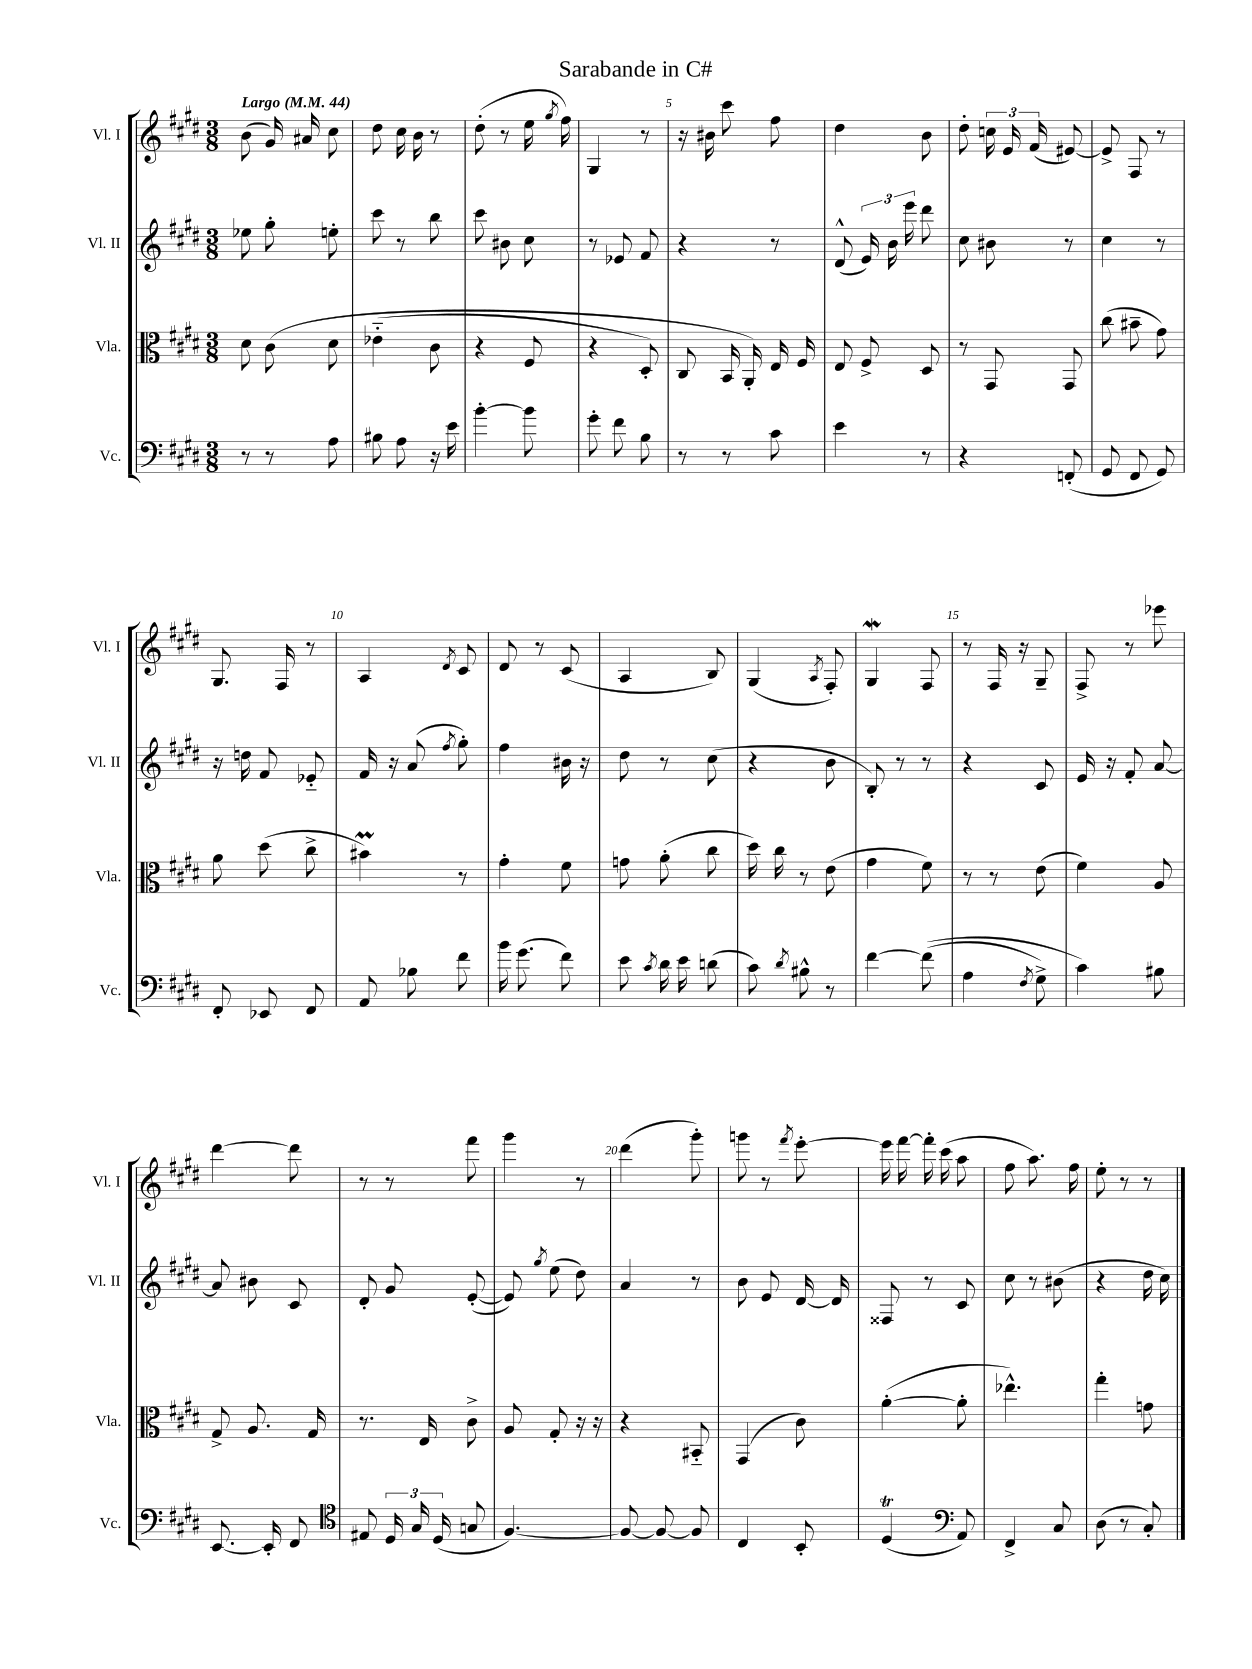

**kern	**kern	**kern	**kern
*staff4	*staff3	*staff2	*staff1
*clefF4	*clefC3	*clefG2	*clefG2
*k[f#c#g#d#]	*k[f#c#g#d#]	*k[f#c#g#d#]	*k[f#c#g#d#]
*M3/8	*M3/8	*M3/8	*M3/8
*MM44	*MM44	*MM44	*MM44
8r	8d#	8ee-	(8b
8r	&(8c#	8gg#'	16g#)
.	.	.	16a#
8A	8d#	8ee'	8cc#
=	=	=	=
8B#	(4e-'~	8ccc#	8dd#
8A	.	8r	16cc#
.	.	.	16b
16r	8c#	8bb	8r
16e	.	.	.
=	=	=	=
[4b'	4r	8ccc#	(8dd#'
.	.	8b#	8r
8b]	8F#	8cc#	16ee
.	.	.	8qgg#
.	.	.	16ff#)
=	=	=	=
8g#'	4r	8r	4G#
8f#	.	8e-	.
8B	8D#')	8f#	8r
=	=	=	=
8r	8C#	4r	16r
.	.	.	16b#
8r	16BB	.	8ccc#
.	16AA'&)	.	.
8c#	16E	8r	8ff#
.	16F#	.	.
=	=	=	=
4e	8E	(8d#^^	4dd#
.	8F#^	24e)	.
.	.	24b	.
.	.	24eee	.
8r	8D#	8ddd#	8b
=	=	=	=
4r	8r	8cc#	8dd#'
.	8GG#	8b#	24cc
.	.	.	24e
.	.	.	(24f#
(8FF'	8GG#	8r	[8e#)
=	=	=	=
8GG#	(8cc#	4cc#	8e#^]
8FF#	8b#~	.	8F#
8GG#)	8g#)	8r	8r
=	=	=	=
8FF#'	8a	16r	8.G#
.	.	16dd	.
8EE-	(8dd#	8f#	.
.	.	.	16F#
8FF#	8cc#^	8e-'~	8r
=	=	=	=
8AA	4b#)	16f#	4A
.	.	16r	.
8B-	.	(8a	.
.	.	8qff#	8qd#
8f#	8r	8gg#')	8c#
=	=	=	=
16b	4g#'	4ff#	8d#
(8.g#	.	.	.
.	.	.	8r
8f#)	8f#	16b#	(8c#
.	.	16r	.
=	=	=	=
8e	8g	8dd#	4A
8qc#	.	.	.
16d#	(8a'	8r	.
16e	.	.	.
(8d	8cc#	(8cc#	8B)
=	=	=	=
8c#)	16dd#)	4r	(4G#
.	16cc#	.	.
8qd#	.	.	.
8B#^^	8r	.	.
.	.	.	8qA
8r	(8e	8b	8F#')
=	=	=	=
[4f#	4g#	8B')	4G#
.	.	8r	.
&((8f#]	8f#)	8r	8F#
=	=	=	=
4A	8r	4r	8r
.	8r	.	16F#
.	.	.	16r
8qF#	.	.	.
8G#^)	(8e	8c#	8G#~
=	=	=	=
4c#&)	4f#)	16e	8F#^
.	.	16r	.
.	.	8f#'	8r
8B#	8A	[8a	8eee-
=	=	=	=
[8.EE	8G#^	8a]	[4ddd#
.	8.A	8b#	.
16EE']	.	.	.
8FF#	.	8c#	8ddd#]
.	16G#	.	.
=	=	=	=
*clefC4	*	*	*
8E#	8.r	8d#'	8r
24D#	.	8g#	8r
24G#	.	.	.
.	16E	.	.
(24D#	.	.	.
8G	8c#^	([8e'	8fff#
=	=	=	=
[4.F#)	8A	8e])	4ggg#
.	.	8qgg#	.
.	8G#'	(8ee	.
.	16r	8dd#)	8r
.	16r	.	.
=	=	=	=
8F#_	4r	4a	(4ddd#
8F#_	.	.	.
8F#]	8BB#'~	8r	8ggg#')
=	=	=	=
4C#	(4GG#	8b	8ggg
.	.	8e	8r
.	.	.	8qfff#
8BB'	8c#)	[16d#	[8eee'
.	.	16d#]	.
=	=	=	=
(4D#	([4a'	8F##	16eee]
.	.	.	[16fff#
.	.	8r	16fff#']
.	.	.	(16ccc#
*clefF4	*	*	*
8AA)	8a']	8c#	8aa
=	=	=	=
4FF#^	4.ee-^^)	8cc#	8ff#
.	.	8r	8.aa)
8C#	.	(8b#	.
.	.	.	16ff#
=	=	=	=
(8D#	4gg#'	4r	8ee'
8r	.	.	8r
8C#')	8g	16dd#	8r
.	.	16cc#)	.
==	==	==	==
*-	*-	*-	*-
